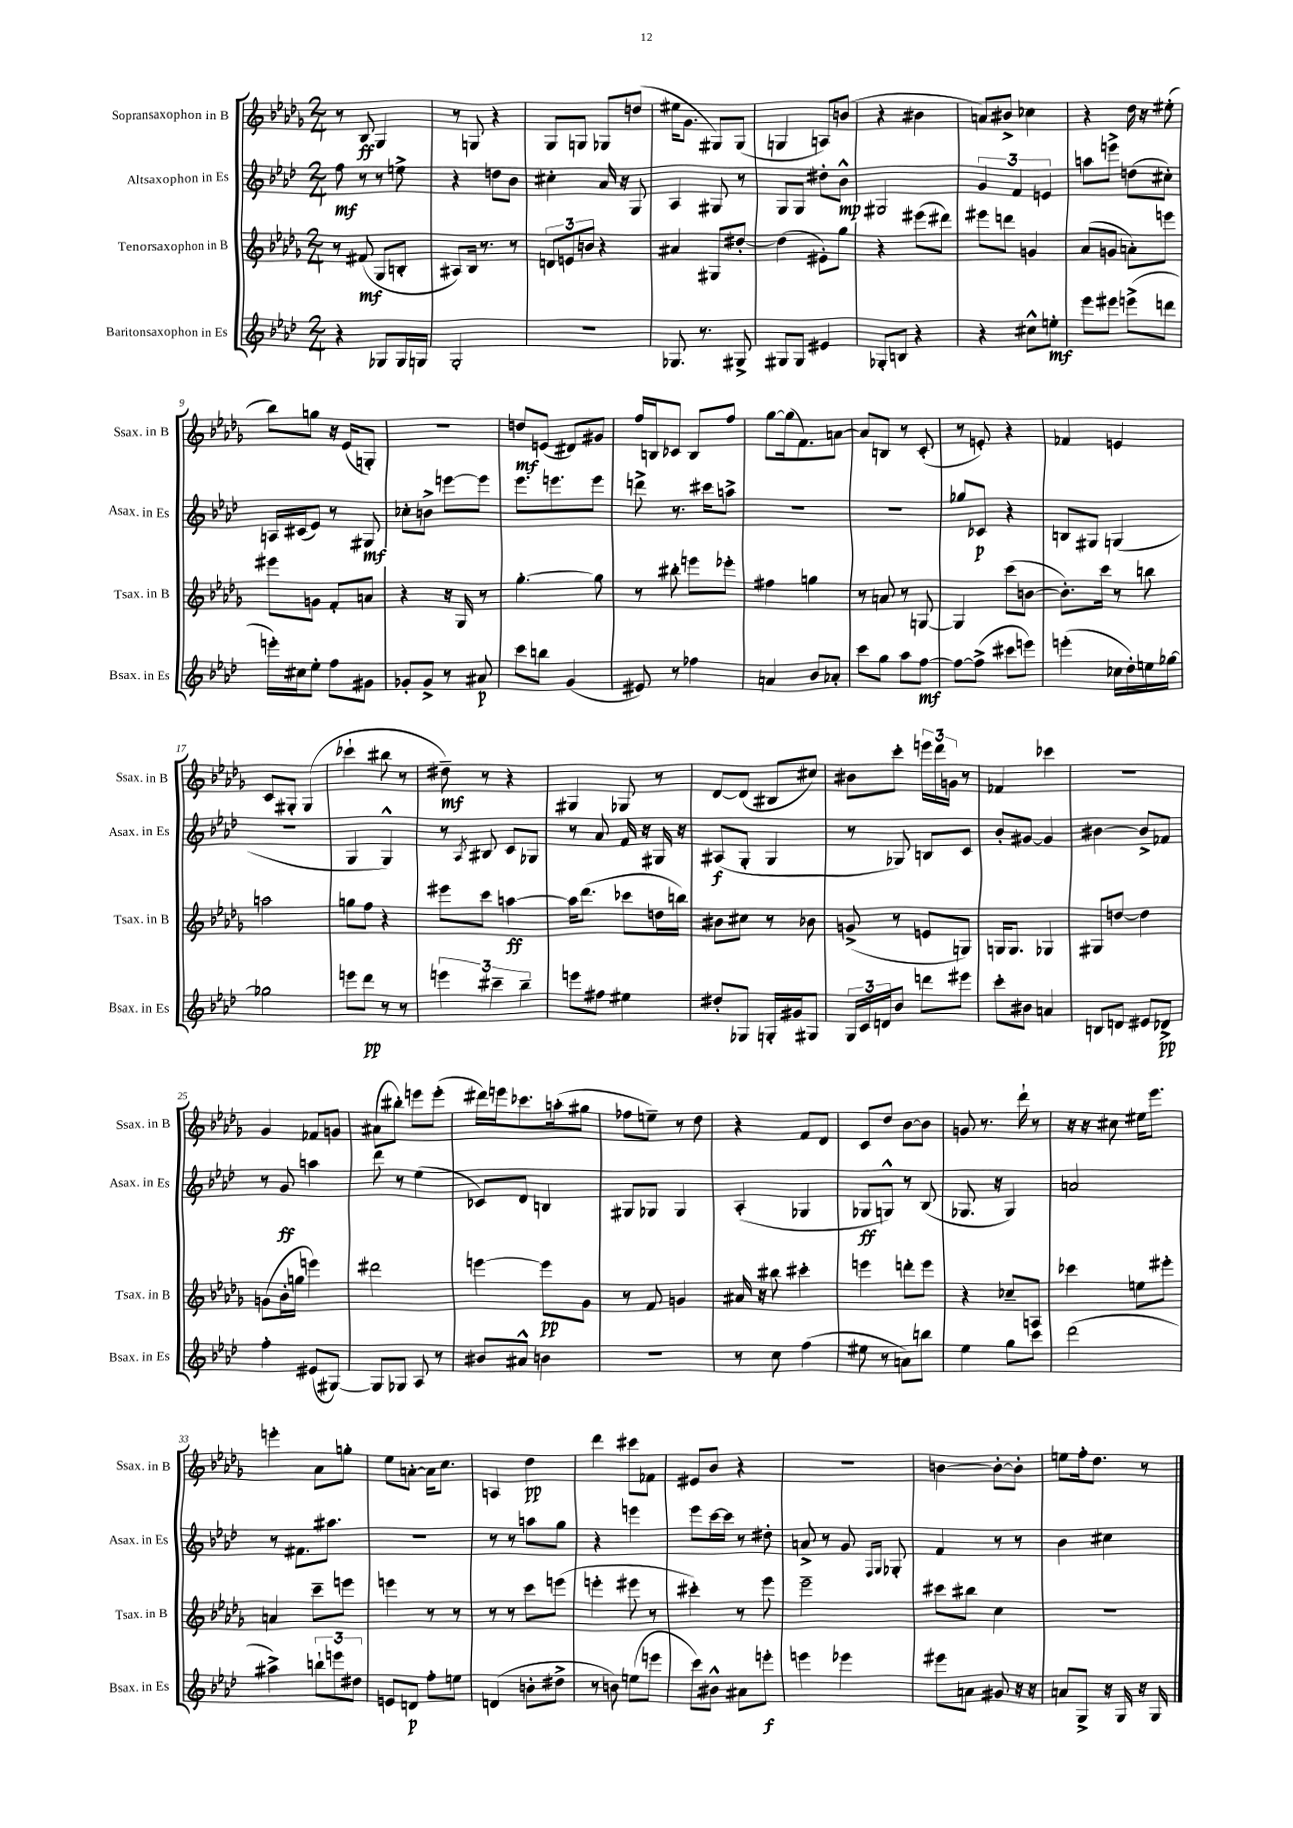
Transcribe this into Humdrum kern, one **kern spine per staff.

**kern	**kern	**kern	**kern
*staff4	*staff3	*staff2	*staff1
*clefG2	*clefG2	*clefG2	*clefG2
*k[b-e-a-d-]	*k[b-e-a-d-g-]	*k[b-e-a-d-]	*k[b-e-a-d-g-]
*M2/4	*M2/4	*M2/4	*M2/4
4r	8r	8ff	8r
.	(8f#	8r	8B-
8G-	8G-	8r	4G-
16G-	8B'	8ee^	.
16G	.	.	.
=	=	=	=
2G'	8A#)	4r	8r
.	16B-	.	8G
.	8.r	.	.
.	.	8dd	4r
.	8r	8b-	.
=	=	=	=
2r	12d	4cc#'	8G-
.	12e	.	.
.	.	.	8G
.	12b	.	.
.	4r	16a-	8G-
.	.	16r	.
.	.	8G	(8dd
=	=	=	=
8.G-	4a#	4A-	16ee#
.	.	.	8.g-
8.r	.	.	.
.	8G#	8G#	8G#)
8G#^	[8dd#'	8r	(8G#
=	=	=	=
8G#	(4dd#]	8G	4G
8G#	.	8G	.
4e#	8e#')	8dd#'	8A)
.	8gg-	8b-^^	(8b
=	=	=	=
8G-'	4r	2G#	4r
8B	.	.	.
4r	(8eee#	.	4b#
.	8ddd#)	.	.
=	=	=	=
4r	8eee#	6g	8a)
.	8ddd	.	8b#^
.	.	6f	.
8cc#^^	4g	.	4cc-
.	.	6e	.
8ee'	.	.	.
=	=	=	=
8eee-	(8a-	8aa	4r
8eee#	8g	8eee^	.
(8eee^	8a')	(8dd	16dd-
.	.	.	16r
8ddd	8eee	8cc#')	(8ee#'
=	=	=	=
16eee')	8eee#	16A	8bb-)
16cc#	.	(16c#	.
8ee-'	8g	8e-)	8gg
8ff	8f'	8r	16r
.	.	.	(16e-
8g#	8a	8G#	8G')
=	=	=	=
8g-'	4r	8cc-'	2r
8g-^	.	8b^	.
8r	16r	[8eee	.
.	16G-	.	.
8a#	8r	8eee]	.
=	=	=	=
8ccc	[4.gg-'	8.eee-	8dd
8bb	.	.	(8e
.	.	8.eee	.
(4g	.	.	8d#)
.	8gg-]	8eee	8g#
=	=	=	=
8e#)	8r	8ddd^	16ff
.	.	.	16B
8r	8bb#'	8.r	8c-
4ff-	8eee	.	8B
.	.	16ccc#	.
.	8eee-'	8aa^	8ff
=	=	=	=
4a	4ff#	2r	[8gg-
.	.	.	(16gg-]
.	.	.	8.f)
8b-	4gg	.	.
8a-'	.	.	[8a
=	=	=	=
8ccc	8r	2r	8a]
8gg	8a	.	8B
8aa-	8r	.	8r
[8ff	[8G	.	(8c'
=	=	=	=
8ff_	4G]	8gg-	8r
(8ff^]	.	8c-	8e')
8ccc#	(8ccc	4r	4r
8eee)	[8b	.	.
=	=	=	=
(4eee'	8.b'])	8B	4f-
.	.	8G#	.
.	16ccc	.	.
16cc-	8r	(4G	4e
16dd-')	.	.	.
16ee	8bb	.	.
[16gg-	.	.	.
=	=	=	=
2gg-]	2aa	2r	8c
.	.	.	8G#'
.	.	.	(4G#
=	=	=	=
8eee	8gg	4G	4ccc-`
8ddd-	8ff	.	.
8r	4r	4G^^)	8bb#
8r	.	.	8r
=	=	=	=
6eee	8eee#	8r	8dd#~)
.	.	8qA-	.
.	8ccc	8B#	8r
6ccc#~	.	.	.
.	[4aa	8c	4r
6bb-~	.	.	.
.	.	8G-	.
=	=	=	=
8eee	16aa]	8r	4G#
.	(8.ddd-	.	.
8ff#	.	8a-	.
4ee#	8ccc-	16f	8G-
.	.	16r	.
.	16dd	16G#	8r
.	16bb)	16r	.
=	=	=	=
8dd#'	8b#	(8A#	[8d-
8G-	8cc#	8G'	(8d-]
16G'	8r	4G	8B#
16g#	.	.	.
8G#	8b-	.	8cc#)
=	=	=	=
24G	(8g^	8r	8b#
24c	.	.	.
24d	.	.	.
8b-	8r	8G-)	8ccc'
8ddd	8e	8B	24eee
.	.	.	24ddd-
.	.	.	24g
8eee#	8G)	8c	8r
=	=	=	=
8ccc'	16G	8b-'	4f-
.	8.G	.	.
8b#	.	[8g#	.
4a	4G-	4g#]	4ccc-
=	=	=	=
8B	8G#	[4b#	2r
8d	[8dd	.	.
8e#	4dd]	8b#^]	.
8d-^	.	8f-	.
=	=	=	=
4ff'	(8g	8r	4g-
.	16b-'	8g	.
.	16gg	.	.
(8e#	4eee)	4aa	8f-
[8G#)	.	.	8g
=	=	=	=
8G#]	2ddd#	8ddd-	(8a#
8G-	.	8r	8bb#')
8A-	.	(4ee-	8eee
8r	.	.	(8eee'
=	=	=	=
8b#	[4eee	8c-)	16ddd#)
.	.	.	16eee
8a#^^	.	8d-	8.ccc-
4b	8eee]	4B	.
.	.	.	(16aa'
.	8g-	.	8gg#
=	=	=	=
2r	8r	8G#	8ff-
.	8f	8G-	8ee~)
.	4g	4G-	8r
.	.	.	8dd-
=	=	=	=
8r	16a#	(4A-'	4r
.	16r	.	.
8cc	8bb#	.	.
(4ff	4ccc#'	4G-	8f
.	.	.	8d-
=	=	=	=
8ee#	4eee	8G-	8c
8r	.	8G^^)	8dd-
8a)	8ddd'	8r	[8b-
8bb	8eee	(8B-	8b-]
=	=	=	=
4ee-	4r	8.G-	8g
.	.	.	8.r
.	.	16r	.
8gg	8cc-~	4G-)	.
.	.	.	16ddd-`
8ccc	8A	.	8r
=	=	=	=
(2ddd-	4ccc-	2a	16r
.	.	.	16r
.	.	.	8cc#
.	8ee	.	16ee#
.	.	.	8.eee-
.	8eee#'	.	.
=	=	=	=
4aa#^)	4a	8r	4eee'
.	.	8.f#	.
12bb`	8ccc~	.	8a-
.	.	8.aa#	.
12eee	.	.	.
.	8eee	.	8gg'
12dd#	.	.	.
=	=	=	=
8e	4eee	2r	8ee-
8d	.	.	[8a'
8ff'	8r	.	16a]
.	.	.	8.cc
8ee	8r	.	.
=	=	=	=
(4d	8r	8r	4A
.	8r	8r	.
8b'	8ccc	8aa	4dd-
8dd#^	(8eee	8gg	.
=	=	=	=
8r	4eee'	4r	4ddd-
8b)	.	.	.
(8ee	8eee#	4eee	8ccc#
8eee	8r	.	8f-
=	=	=	=
8ccc)	4ccc#')	8eee-	8e#
8b#^^	.	[16ccc	8b-
.	.	16ccc]	.
8a#	8r	8r	4r
8eee'	8eee-	8dd#'	.
=	=	=	=
4eee	2eee-~	8a^	2r
.	.	8r	.
4eee-	.	8g	.
.	.	16qqF	.
.	.	16qqG	.
.	.	8G-'	.
=	=	=	=
8eee#	8ccc#	4f	[4b
8a	8bb#	.	.
8g#	4cc	8r	8b'_
16r	.	8r	8b']
16r	.	.	.
=	=	=	=
8a	2r	4b-	8ee
8G^	.	.	16ff'
.	.	.	8.dd-
16r	.	4cc#	.
16G	.	.	.
16r	.	.	8r
16G	.	.	.
==	==	==	==
*-	*-	*-	*-
